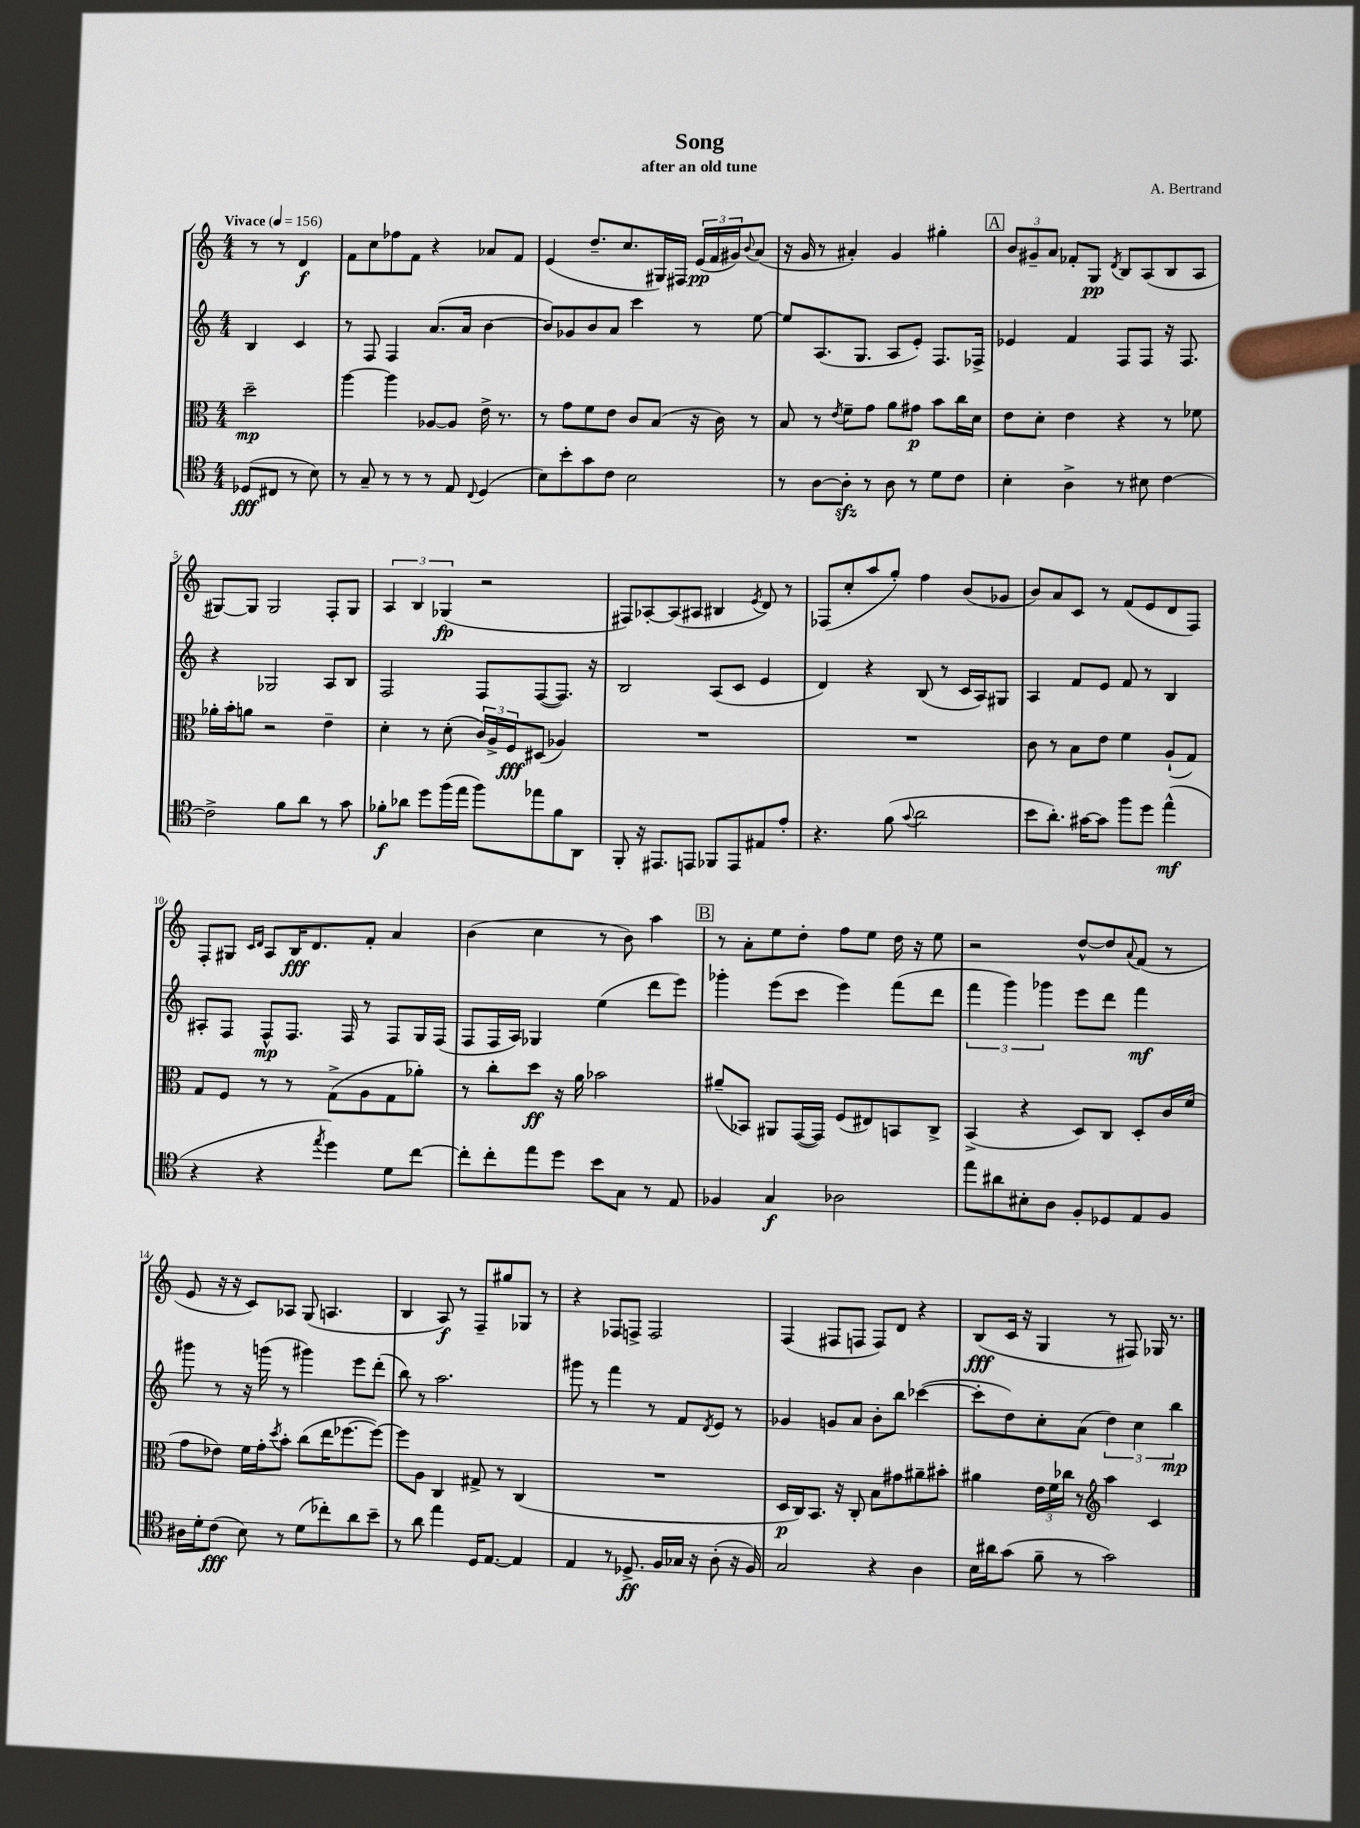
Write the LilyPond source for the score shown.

\header { title = "Song" composer = "A. Bertrand" subtitle = "after an old tune" }
<<
\new StaffGroup <<
\new Staff = "s0" {
    \clef treble \key c \major \numericTimeSignature \time 4/4 \partial 2 \tempo "Vivace" 4 = 156
    r8 r8 d'4\f |
    f'8 c''8 fes''8 f'8 r4 aes'8 f'8 |
    e'4( d''8.-- c''8. gis16) fis16 \tuplet 3/2 { e'16\pp( f'16 gis'16) } \appoggiatura { b'8 } a'8( |
    r16 g'16 r8 ais'4-.) g'4 gis''4-. |
    \mark \markup { \box "A" } \tuplet 3/2 { b'8 gis'8-- a'8 } fes'8-. g8\pp \acciaccatura { d'8 } b8 a8( b8 a8 |
    gis8~) gis8 gis2 f8-. gis8 |
    \tuplet 3/2 { a4 b4 ges4\fp( } r2 |
    fis8) aes8~-. aes8( ais8 bis4 \acciaccatura { e'8 } d'8) r8 |
    fes8( c''8-. a''8 g''8-.) f''4 b'8( ges'8 |
    b'8) a'8 c'8 r8 f'8( e'8 d'8 f8) |
    f8-. gis8 \grace { c'16 d'16 } a8 b16\fff d'8. f'8-. a'4 |
    b'4( c''4 r8 b'8) a''4 |
    \mark \markup { \box "B" } r8 a'8-. e''8 d''8-. f''8 e''8 d''16 r16 e''8 |
    r2 d''8~-^ d''8 \appoggiatura { a'8 } f'8( r8 |
    e'8 r16 r16 c'8) aes8 g8( a4. |
    b4 a8\f) r8 f8-- gis''8 ges8 r8 |
    r4 fes8 f8-> f2 |
    f4( fis8 f8 f8) d'8 r4 |
    b8\fff( c'16 r16 g4 r8 fis8) ges16 r8. \bar "|." |
}
\new Staff = "s1" {
    \clef treble \key c \major \numericTimeSignature \time 4/4 \partial 2
    b4 c'4 |
    r8 f8 f4 a'8.( a'16 b'4~ |
    b'8) ges'8 b'8 a'8 c'''4 r8 e''8~ |
    e''8 a8.( g8. a8 e'8-.) f8. fes16-> |
    \mark \markup { \box "A" } ees'4 f'4 f8 f8 r16 f8. |
    r4 ges2 a8 b8 |
    f2 f8 f8~( f8.) r16 |
    b2 a8( c'8 e'4 |
    d'4) r4 b8( r8 c'16 a16) gis8 |
    a4 f'8 e'8 f'8 r8 b4 |
    ais8-. f8 f8-^\mp f8. f16 r8 f8 g16 f16( |
    f8 f16 a16) ges4 e''4( d'''8 e'''8) |
    \mark \markup { \box "B" } ges'''4-. e'''8( c'''8 e'''4) f'''8( d'''8 |
    \tuplet 3/2 { f'''4 g'''4) ges'''4 } e'''8 d'''8 f'''4\mf |
    gis'''8 r8 r16 g'''16( r8 gis'''4) e'''8 d'''8-.( |
    b''8) r8 a''2. |
    gis'''8 r8 f'''4 r8 f'8 \acciaccatura { d'8 } e'8 r8 |
    ges'4 g'8 a'8 b'8-. b''8 ces'''4~( |
    ces'''8-. d''8) c''8-. a'8( \tuplet 3/2 { d''4) c''4 b''4\mp } \bar "|." |
}
\new Staff = "s2" {
    \clef alto \key c \major \numericTimeSignature \time 4/4 \partial 2
    d''2--\mp |
    a''4~ a''4 aes8~ aes8 e'16-> r8. |
    r8 g'8 f'8 e'8 c'8 b8( r16 c'16) r8 |
    b8 r8 \acciaccatura { e'8 } f'8-- g'8 a'8 gis'8\p b'8 c''16 d'16 |
    \mark \markup { \box "A" } e'8 d'8-. e'4 r4 r8 fes'8 |
    aes'16-. b'16-. a'8 r2 e'4-- |
    d'4-. r8 d'8-.( \tuplet 3/2 { c'16) a16-> f16\fff } dis8( aes4) |
    R1 |
    R1 |
    c'8 r8 b8 e'8 f'4 a8-!( g8) |
    g8 f8 r8 r8 g8->( a8 g8 aes'8-.) |
    r8 c''8-. d''8\ff r16 a'16 bes'2 |
    \mark \markup { \box "B" } ais'8--( bes,8) ais,8 g,16~( g,16) f8( eis8) b,8 c8-> |
    b,4->( r4 d8) c8 d8-. c'16 f'16( |
    g'8 ees'8) f'16 g'16-. \acciaccatura { d''8 } b'8-. c''8( e''16 fes''8.~ fes''8~) |
    fes''8 a8 c4 gis8-> r8 c4( |
    R1 |
    d16\p c16) b,8. r16 c8-. b8 gis'8 ais'8-- bis'8-. |
    ais'4 \tuplet 3/2 { e'16 f'16 ces''16 } r8 \clef treble a''4 c'4 \bar "|." |
}
\new Staff = "s3" {
    \clef tenor \key c \major \numericTimeSignature \time 4/4 \partial 2
    des8\fff( cis8 r8 b8) |
    r8 g8-- r8 r8 r8 e8 \appoggiatura { c8 } d4( |
    b8) b'8-. g'8 c'8 b2 |
    r8 a8~ a8-.\sfz r8 a8 r8 d'8 c'8 |
    \mark \markup { \box "A" } b4-. a4-> r8 bis8 c'4~ |
    c'2-> f'8 a'8 r8 g'8 |
    fes'8-.\f aes'8 d''8 f''16( e''16 f''8) ees''8 fes'8 a,8 |
    f,8-. r16 eis,8. e,8 fes,8 e,8 eis8 e'8-. |
    r4. f'8( \appoggiatura { g'8 } a'2 |
    b'8 a'8.-.) gis'16~ gis'8 f''8 d''8 e''4-^\mf( |
    r4 r4 \acciaccatura { e''8 } d''4) d'8 c''8~ |
    c''8-. c''8-. e''8 d''8 b'8 g8 r8 e8 |
    \mark \markup { \box "B" } fes4 g4\f aes2 |
    e''8 ais'8 bis8-. a8 f8-. des8 e8 f8 |
    ais16 d'16-. c'8\fff( b8) r8 d'8( ces''8-.) a'8 b'8-- |
    r8 a'8 e''4 d16 e8.~ e4 |
    e4 r8 des8.->\ff f16 ges16 r16 a8-.( r16 f16) |
    g2 r4 a4 |
    b16 ais'16 g'8( f'8-- r8 g'2) \bar "|." |
}
>>
>>
